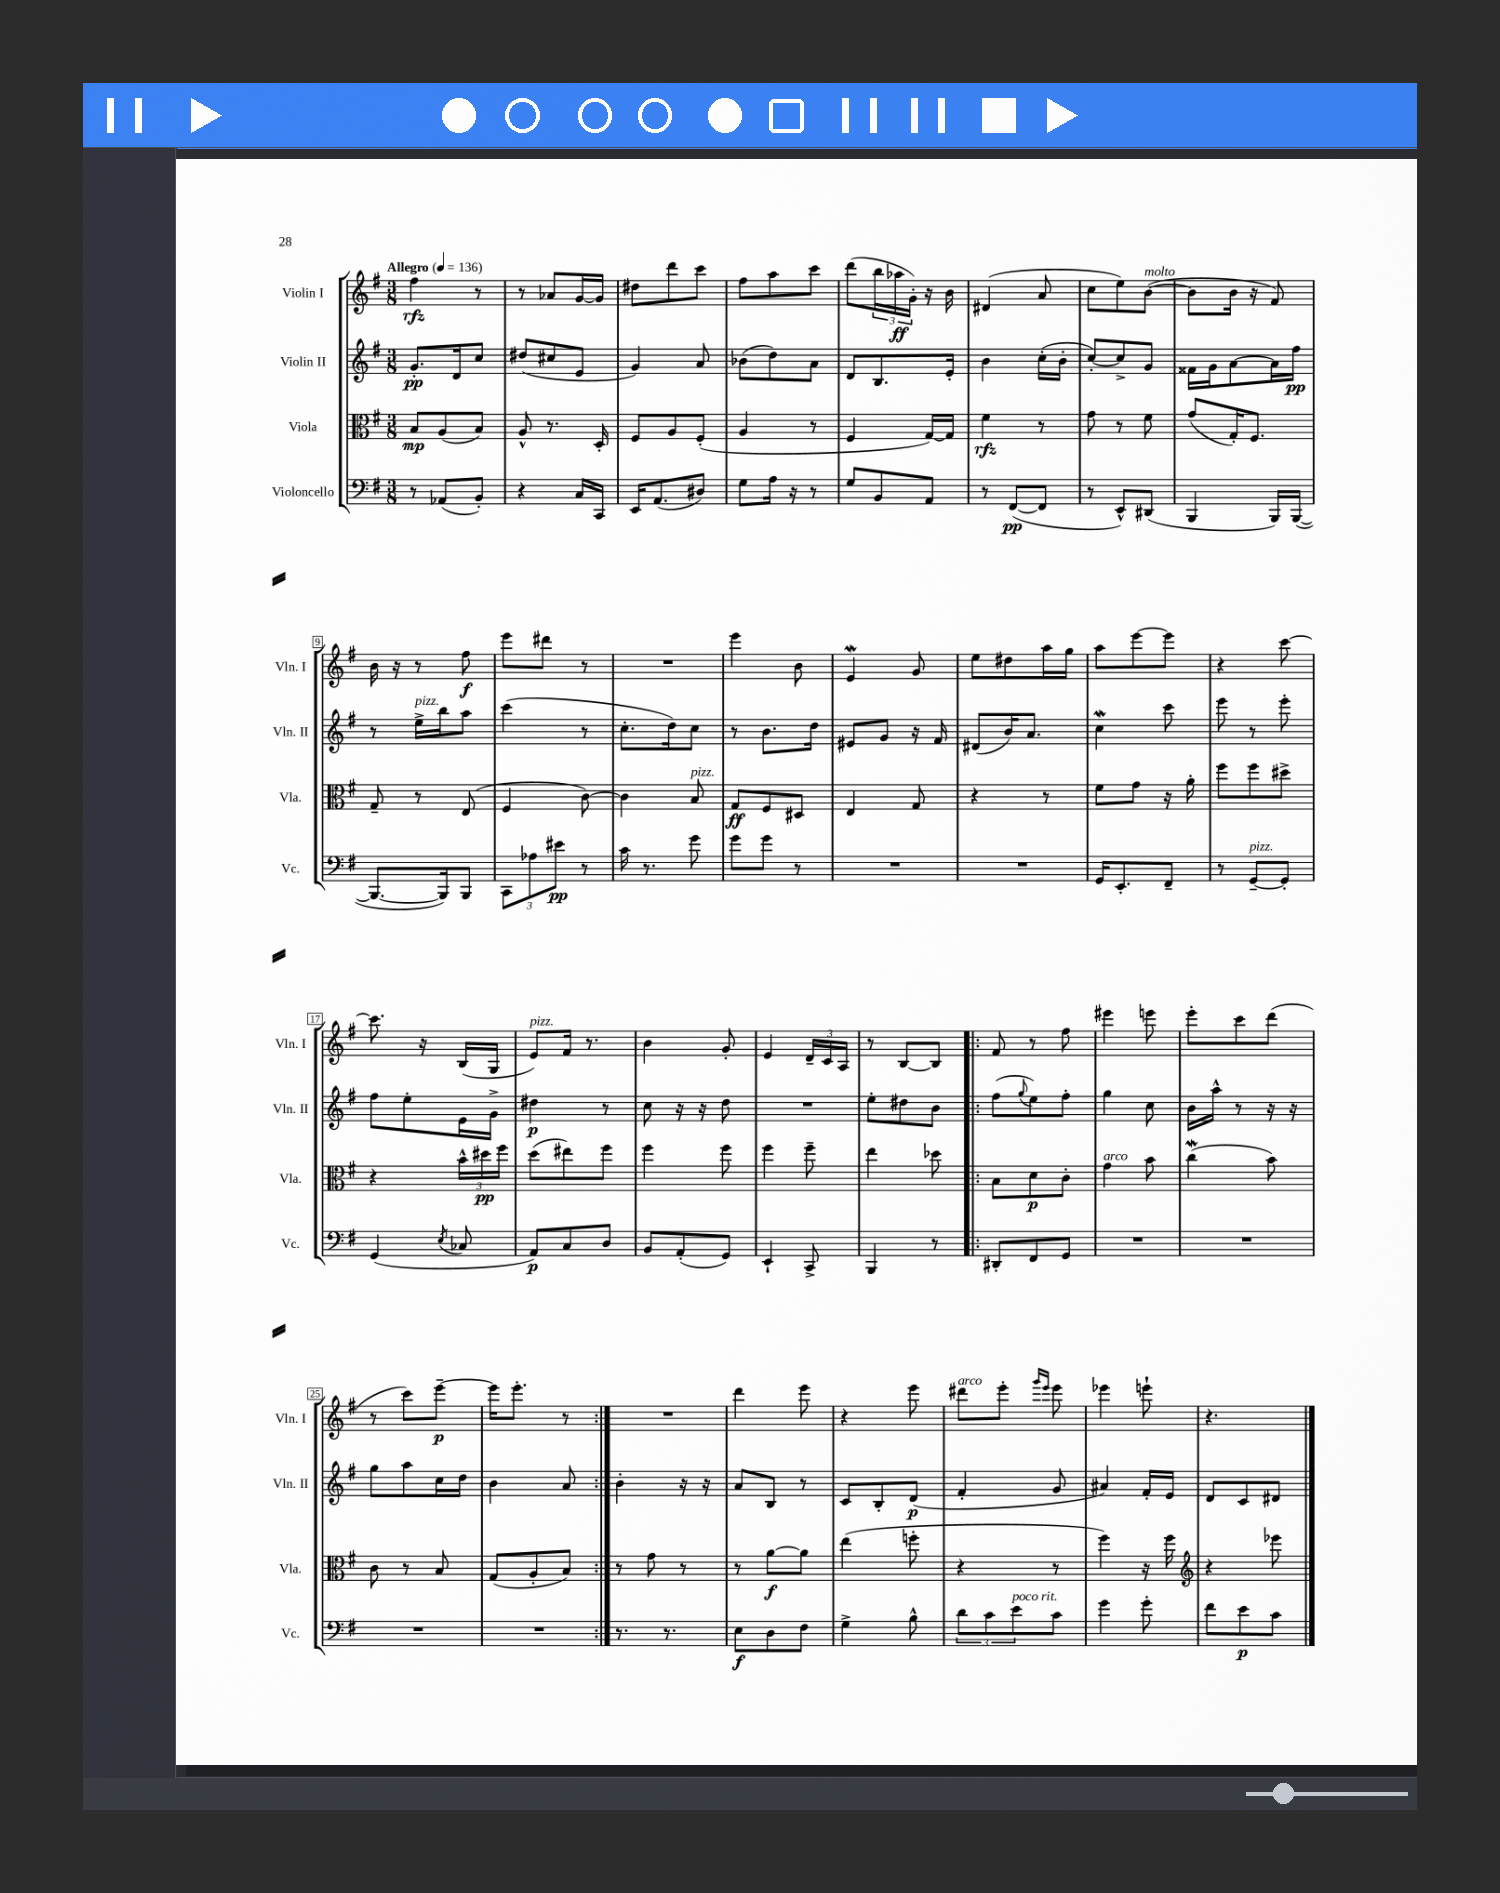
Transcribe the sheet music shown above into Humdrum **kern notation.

**kern	**kern	**kern	**kern
*staff4	*staff3	*staff2	*staff1
*clefF4	*clefC3	*clefG2	*clefG2
*k[f#]	*k[f#]	*k[f#]	*k[f#]
*M3/8	*M3/8	*M3/8	*M3/8
*MM136	*MM136	*MM136	*MM136
8r	8B	8.g'	4ff#
(8AA-	(8A	.	.
.	.	16d	.
8BB')	8B)	8cc	8r
=	=	=	=
4r	8A^^	(8dd#	8r
.	8.r	8cc#	8a-
16C	.	8e	[16g
16CC	16D'	.	16g]
=	=	=	=
16EE	8F#	4g)	8dd#
(8.AA	.	.	.
.	8A	.	8ddd
8D#)	(8F#'	8a	8ccc
=	=	=	=
8G	4A	(8b-	8ff#
16A	.	8dd)	8aa
16r	.	.	.
8r	8r	8a	8ccc
=	=	=	=
8G	4F#	8d	(8ddd
8BB	.	8.B	24bb
.	.	.	24aa-
.	.	.	24g')
8AA	[16G)	.	16r
.	16G]	16e'	16b
=	=	=	=
8r	4f#	4b	(4d#
([8FF#	.	.	.
8FF#]	8r	(16cc'	8a
.	.	16b'	.
=	=	=	=
8r	8g	[8cc')	8cc
8EE^^)	8r	8cc^]	8ee)
(8DD#	8f#	8g	([8b
=	=	=	=
4BBB	(8g	16f##	8b]
.	.	16g	.
.	16G')	[8a	16b
.	8.F#	.	16r
16BBB)	.	16a]	8f#)
([16BBB	.	16ff#	.
=	=	=	=
8.BBB_	8G~	8r	16b
.	.	.	16r
.	8r	16ee^	8r
16BBB])	.	16bb	.
8BBB	(8E	8aa	8ff#
=	=	=	=
12CC	4F#	(4ccc	8eee
12A-	.	.	.
.	.	.	8ddd#
12e#	.	.	.
8r	[8c)	8r	8r
=	=	=	=
16c	4c]	8.cc'	4.r
8.r	.	.	.
.	.	16dd)	.
8g	8B	8cc	.
=	=	=	=
8g	8G	8r	4eee
8g	8F#	8.b	.
8r	8D#	.	8b
.	.	16dd	.
=	=	=	=
4.r	4E	8e#	4e
.	.	8g	.
.	8G	16r	8g
.	.	16f#	.
=	=	=	=
4.r	4r	(8d#	8ee
.	.	16b)	8dd#
.	.	8.a	.
.	8r	.	16aa
.	.	.	16gg
=	=	=	=
16GG	8f#	4cc	8aa
8.EE'	.	.	.
.	8g	.	[8eee
8FF#~	16r	8ccc	8eee]
.	16a'	.	.
=	=	=	=
8r	8ff#	8eee	4r
[8GG~	8ff#	8r	.
8GG']	8dd#^	8eee'	[8ccc
=	=	=	=
(4GG	4r	8ff#	8.ccc]
.	.	8ee'	.
.	.	.	16r
8qE	.	.	.
8C-	24b^^	16e	(16B
.	24dd#	.	.
.	.	16g^	16G
.	24ff#	.	.
=	=	=	=
8AA)	(8dd	4dd#	8e)
8C	8ee#)	.	16f#
.	.	.	8.r
8D	8ff#	8r	.
=	=	=	=
8BB	4ff#	8cc	4b
(8AA'	.	16r	.
.	.	16r	.
8GG)	8ff#	8dd	8g'
=	=	=	=
4EE`	4ff#	4.r	4e
8CC^	8ff#~	.	24d~
.	.	.	24c
.	.	.	24A
=	=	=	=
4BBB	4ee	8ee'	8r
.	.	8dd#	[8B
8r	8dd-	8b	8B]
=!|:	=!|:	=!|:	=!|:
8DD#'	8B	(8ff#	8f#
.	.	8qqgg	.
8FF#	8d	8ee)	8r
8GG	8c'	8ff#'	8ff#
=	=	=	=
4.r	4g	4gg	4eee#
.	8b	8cc	8eee
=	=	=	=
4.r	(4cc	16b	8eee'
.	.	16aa^^	.
.	.	8r	8ccc
.	8b)	16r	(8ddd
.	.	16r	.
=	=	=	=
4.r	8c	8gg	8r
.	8r	8aa	8ccc)
.	8B	16cc	[8eee~
.	.	16dd	.
=	=	=	=
4.r	(8G	4b	16eee]
.	.	.	8.eee'
.	8A'	.	.
.	8B)	8a	8r
=:|!	=:|!	=:|!	=:|!
8.r	8r	4b'	4.r
.	8g	.	.
8.r	.	.	.
.	8r	16r	.
.	.	16r	.
=	=	=	=
8E	8r	8a	4ddd
8D	[8a	8B	.
8F#	8a]	8r	8eee
=	=	=	=
4G^	(4ee	8c	4r
.	.	8B'	.
8B^^	8ff'	(8d	8eee
=	=	=	=
12d	4r	4f#'	8ddd#
12c	.	.	.
.	.	.	8eee'
12e	.	.	.
.	.	.	16qqggg
.	.	.	16qqeee
8c	8r	8g	8eee
=	=	=	=
4g	4ff#)	4a#)	4eee-
8g'	16r	16f#'	8eee`
.	16ff#	16e	.
=	=	=	=
*	*clefG2	*	*
8f#	4r	8d	4.r
8e	.	8c	.
8c	8eee-	8d#	.
==	==	==	==
*-	*-	*-	*-
